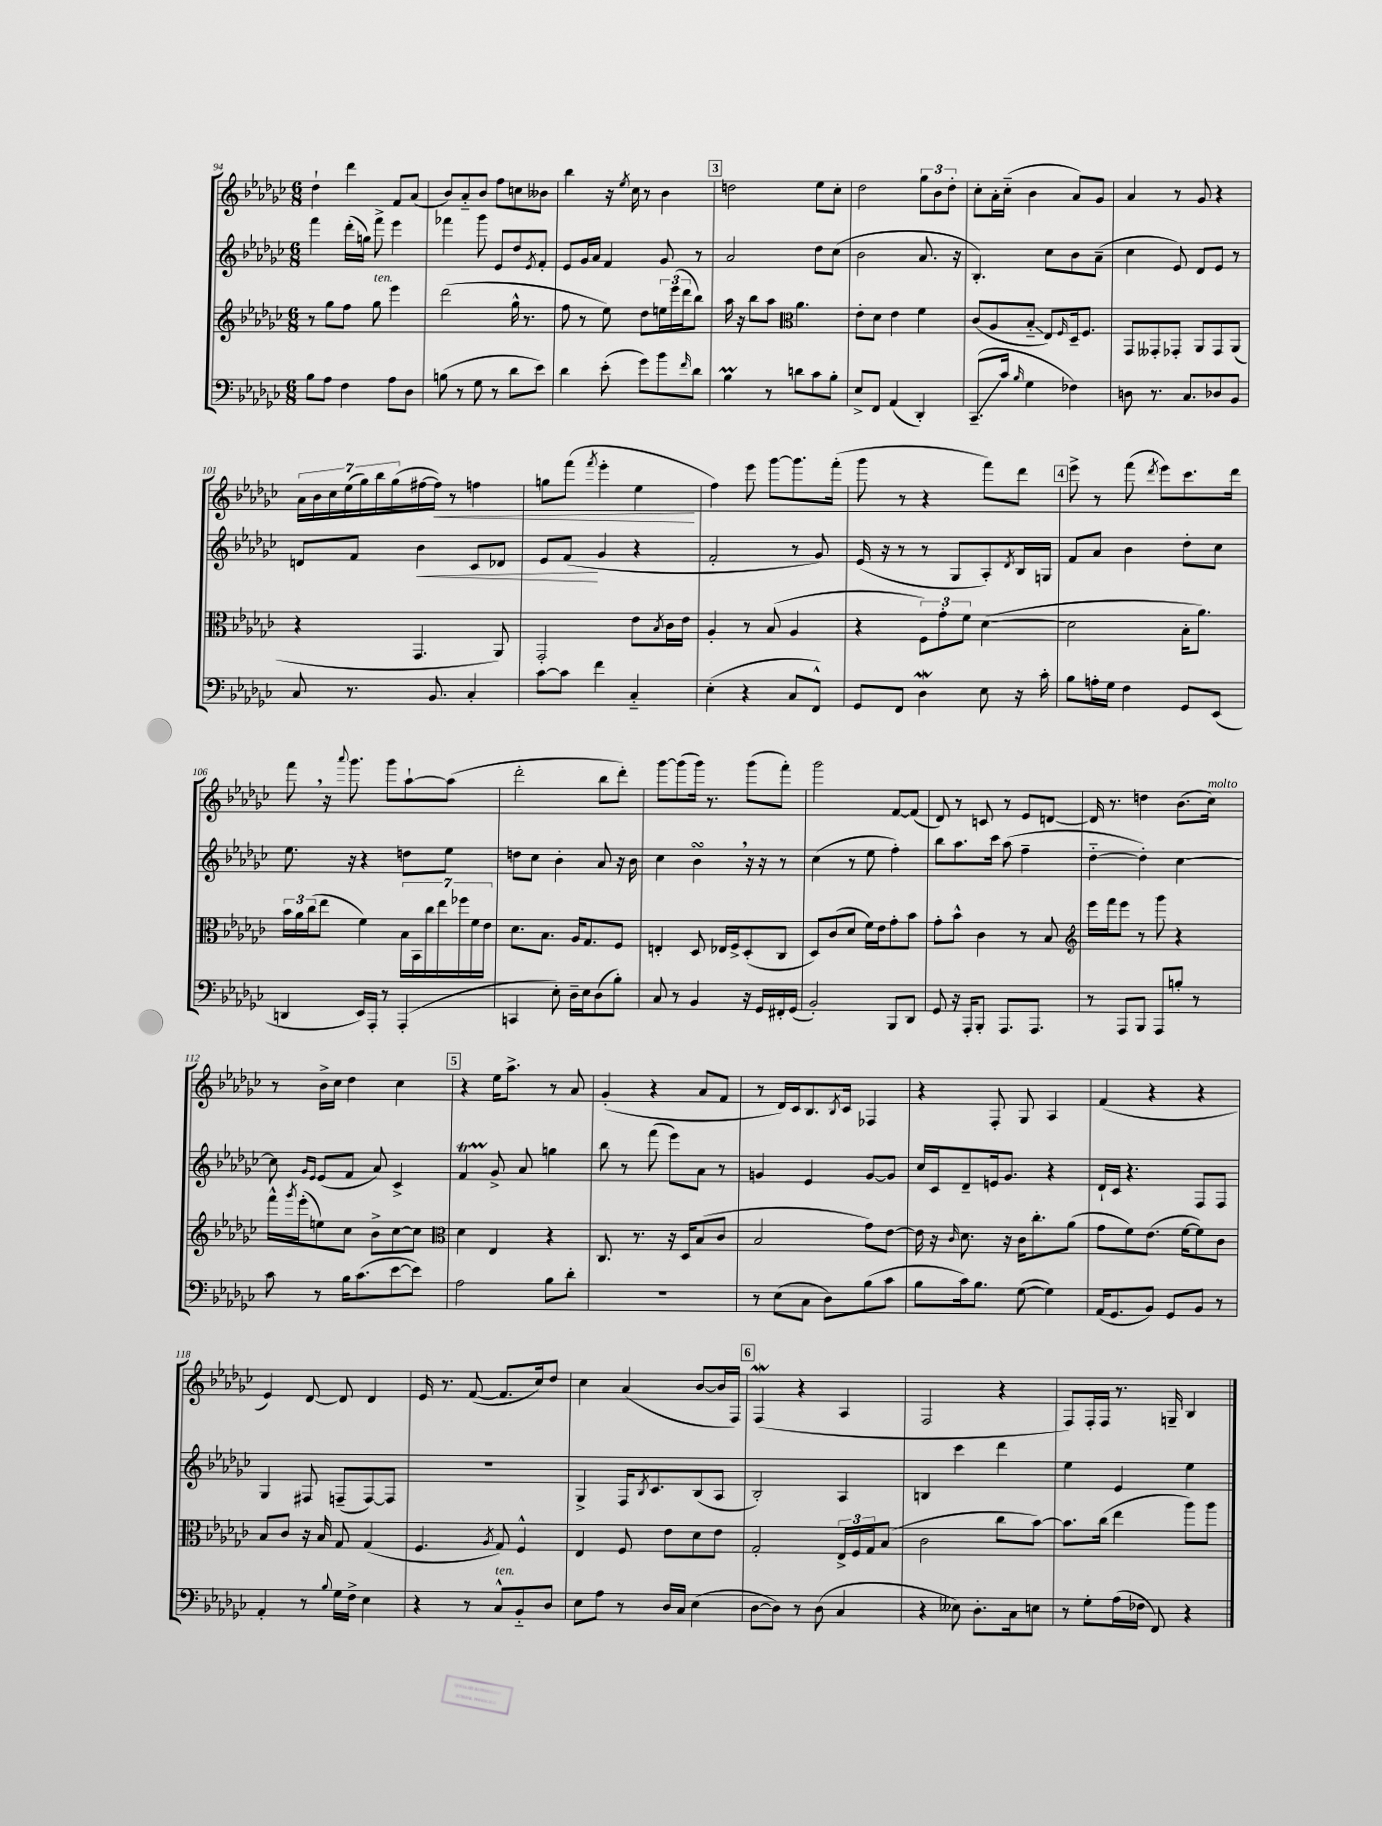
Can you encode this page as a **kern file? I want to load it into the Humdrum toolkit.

**kern	**kern	**kern	**kern
*staff4	*staff3	*staff2	*staff1
*clefF4	*clefG2	*clefG2	*clefG2
*k[b-e-a-d-g-c-]	*k[b-e-a-d-g-c-]	*k[b-e-a-d-g-c-]	*k[b-e-a-d-g-c-]
*M6/8	*M6/8	*M6/8	*M6/8
8B-	8r	4fff	4dd-`
8A-	8gg-	.	.
4F	8ff	(16ddd-'	4ddd-
.	.	16gg)	.
.	8gg-	8fff^	.
8A-	4eee-	4eee-	8f
8D-	.	.	(8a-
=	=	=	=
(8B	(2ddd-	4fff-	8b-)
8r	.	.	8a-'~
8G-	.	8ggg-	8b-
8r	.	8e-	8ff
8d-	16gg-^^	8dd-	8cc
.	8.r	.	.
.	.	8qe-	.
8e-)	.	8f'	8b--
=	=	=	=
4d-	8ff	8e-	4bb-
.	8r	16g-	.
.	.	16a-	.
(8e-'	8ee-)	4f	16r
.	.	.	8qee-
.	.	.	16cc-
8g-)	8dd-	.	8r
8b-	24ee	8g-	4b-
.	(24eee-	.	.
.	24ddd-	.	.
16qqf	.	.	.
8d-	8bb-)	8r	.
=	=	=	=
4B-	16aa-	2a-	2dd
.	16r	.	.
.	8bb-	.	.
8r	8aa-	.	.
*	*clefC3	*	*
8d	4.a-	.	.
8c-	.	8dd-	8ee-
8B-'	.	(8cc-	8cc-'
=	=	=	=
8E-^	8e-'	2b-	2dd-
8FF	8d-	.	.
(4AA-	4e-	.	.
4DD-')	4f	8.a-	12gg-
.	.	.	12b-
.	.	.	12dd-'
.	.	16r	.
=	=	=	=
(8.CC-~	(8c-	4.B-')	8cc-'
.	8A-	.	16a-'
16c-	.	.	(16cc-'~
16qqB-	.	.	.
4G-	8B-'~	.	4b-
.	8E-)	8cc-	.
.	16qqF	.	.
4F-)	16D-~	8b-	8a-)
.	8.F	.	.
.	.	(8a-~	8g-
=	=	=	=
8D	8GG-	4cc-	4a-
8.r	8GG--'	.	.
.	8GG-'	8e-)	8r
8.C-	.	.	.
.	8AA-	8d-	8g-
8D-	8GG-	8e-	4r
8BB-	(8AA-	8r	.
=	=	=	=
8C-	4r	8d	28a-
.	.	.	28b-
.	.	.	28cc-
.	.	.	(28ee-
8.r	.	8f	.
.	.	.	28gg-)
.	.	.	28bb-
.	.	.	(28gg-
.	4.GG-	4b-	[16ff#
8.BB-	.	.	16ff#])
.	.	.	8r
4C-'	.	8c-	4ff
.	8AA-)	8d-	.
=	=	=	=
[8c-	2GG-'	8e-	8gg
8c-]	.	(8f	(8fff
.	.	.	8qfff
4f	.	4g-	4eee-'
4C-'~	8e-	4r	4ee-
.	8qB-	.	.
.	16c-	.	.
.	16e-	.	.
=	=	=	=
(4E-'	4A-'	2f'	4ff)
4r	8r	.	8eee-
.	(8B-	.	[8ggg-
8C-	4A-	8r	8.ggg-]
8FF^^)	.	8g-)	.
.	.	.	(16fff'
=	=	=	=
8GG-	4r	(16e-	8ggg-
.	.	16r	.
8FF	.	8r	8r
4D-	12F)	8r	4r
.	12g-'	.	.
.	.	8G-	.
.	12f	.	.
8E-	([4d-	8A-')	8fff)
.	.	8qd-	.
16r	.	16B-	8ddd-
16c-'	.	16G	.
=	=	=	=
8B-	2d-]	8f	8eee-^
16A'	.	8a-	8r
16G-	.	.	.
4F	.	4b-	(8fff
.	.	.	8qddd-
.	.	.	8eee-)
8GG-	16B-'	8dd-'	8.ccc-
.	8.a-)	.	.
(8EE-	.	8cc-	.
.	.	.	16ddd-
=	=	=	=
4DD	24b-	8.ee-	8fff
.	24a-	.	.
.	(24cc-	.	.
.	8ee-	.	16r
.	.	.	8qqaaa-
.	.	16r	8.ggg-
16EE-)	4f)	4r	.
16AAA-'	.	.	.
8r	.	.	8ggg-
(4AAA-'	28B-	8dd	[8aa-`
.	28BB-	.	.
.	28cc-	.	.
.	28ee-	.	.
.	.	8ee-	(8aa-]
.	28ff-	.	.
.	28f	.	.
.	28e-	.	.
=	=	=	=
4CC	8.d-	8dd	2ddd-'
.	.	8cc-	.
.	8.B-	.	.
8E-')	.	4b-'	.
16D-~	16A-	.	.
16E-	8.G-	.	.
(8D-	.	8a-	8bb-
8B-')	8F	16r	8ddd-')
.	.	16b-	.
=	=	=	=
8C-	4E'	4cc-	[8ggg-
8r	.	.	(8ggg-]
4BB-	8D-	4b-	16ggg-)
.	.	.	8.r
.	16E-	.	.
.	16F^	.	.
16r	(8D-'	16r	(8ggg-
16GG-	.	16r	.
16FF#'	8C-	8r	8fff')
(16GG-	.	.	.
=	=	=	=
2BB-')	8D-)	(4cc-	2ggg-
.	(8c-	.	.
.	8d-	8r	.
.	16f)	8ee-	.
.	16e-	.	.
8BBB-	8g-'	4ff')	[8f
8DD-	8b-	.	(8f]
=	=	=	=
8GG-	8g-'	8bb-	8d-)
16r	8b-^^	8.aa-	8r
16AAA-'	.	.	.
8BBB-'	4c-	.	8c
.	.	16ccc-	.
8.AAA-	.	(8aa-	8r
.	8r	4ff~	8e-
8.AAA-	.	.	.
.	8B-	.	[8d
=	=	=	=
*	*clefG2	*	*
8r	16eee-	[4dd-'~	16d]
.	16fff	.	8.r
8AAA-	8eee-	.	.
8BBB-	8r	4dd-'])	4dd
8AAA-	8ggg-	.	.
8B'	4r	[4cc-	(8.b-
8r	.	.	.
.	.	.	16cc-)
=	=	=	=
8c-	16fff^^	8cc-]	8r
.	8qggg-	.	.
.	(16eee-'	.	.
.	.	16qqg-	.
.	.	16qqe-	.
8r	8ee)	(8e-	16b-^
.	.	.	16cc-
16B-	8cc-	8f	4dd-
(8.c-	.	.	.
.	8b-^	8a-)	.
[8e-	[8cc-	4c-^	4cc-
8e-])	8cc-]	.	.
=	=	=	=
*	*clefC3	*	*
2A-	4d-	4f	4r
.	4E-	8g-^	16ee-
.	.	.	8.aa-^
.	.	8a-	.
8B-	4r	4gg	8r
8d-'	.	.	8a-
=	=	=	=
2.r	8.C-	8bb-	(4g-'
.	.	8r	.
.	8.r	.	.
.	.	(8fff	4r
.	16r	8eee-)	.
.	16D-	.	.
.	(8B-	8a-	8a-
.	8c-	8r	8f
=	=	=	=
8r	2B-	4g	8r
(8E-	.	.	16d-)
.	.	.	16c-
8C-	.	4e-	8.B-
8D-)	.	.	.
.	.	.	8qB-
.	.	.	16c-
(8B-	8g-)	[8g	4F-
8c-	[8e-	8g]	.
=	=	=	=
8B-	16e-]	16cc-	4r
.	16r	16c-	.
.	16qqc-	.	.
16c-)	8.d-	8d-~	.
8.B-	.	.	.
.	.	16e	8F'
.	16r	8.g-	.
([8G-	16c-	.	8G-
.	8.cc-'	.	.
4G-])	.	4r	4A-
.	(8a-	.	.
=	=	=	=
(16AA-	8g-	16d-`	(4f
8.GG-	.	16c-	.
.	8f)	4.r	.
8BB-)	(8.e-	.	4r
8GG-	.	.	.
.	[16f	.	.
8BB-	8f])	8F	4r
8r	8c-	8F	.
=	=	=	=
4AA-'	8B-	4G-	4e-)
.	8c-	.	.
8r	16r	8F#	[8d-
.	16B-	.	.
8qqB-	.	.	.
16G-	8G-	(8F~	8d-]
16F^	.	.	.
4E-	(4G-	[8F)	4d-
.	.	8F]	.
=	=	=	=
4r	4.F	2.r	16e-
.	.	.	8.r
8r	.	.	([8f
.	8qA-	.	.
8C-^^	8G-)	.	8.f]
8BB-'~	4F^^	.	.
.	.	.	16cc-)
8D-	.	.	8dd-
=	=	=	=
8E-	4E-	4G-^	4cc-
8A-	.	.	.
8r	8F	16F	(4a-
.	.	8qB-	.
.	.	8.c-	.
16D-	8e-	.	.
16C-	.	.	.
(4E-	8d-	(8B-	[8b-
.	8e-	8A-	16b-]
.	.	.	16F)
=	=	=	=
[8D-	2G-'	2B-')	(4F
8D-])	.	.	.
8r	.	.	4r
(8D-	.	.	.
4C-	24E-^	4A-	4A-
.	24F	.	.
.	24G-	.	.
.	(8B-	.	.
=	=	=	=
4r	2c-	4B	2F
8E--)	.	4ccc-	.
8.D-'	.	.	.
.	8cc-	4ddd-	4r
16C-	.	.	.
8E	[8b-)	.	.
=	=	=	=
8r	8.b-]	4ee-	8F)
8G-'	.	.	16F'
.	(16cc-	.	16F
(16A-	4ee-	4e-	8.r
16F-	.	.	.
8FF)	.	.	.
.	.	.	16G~
4r	8aa-)	4ee-	4B-
.	8aa-	.	.
==	==	==	==
*-	*-	*-	*-
